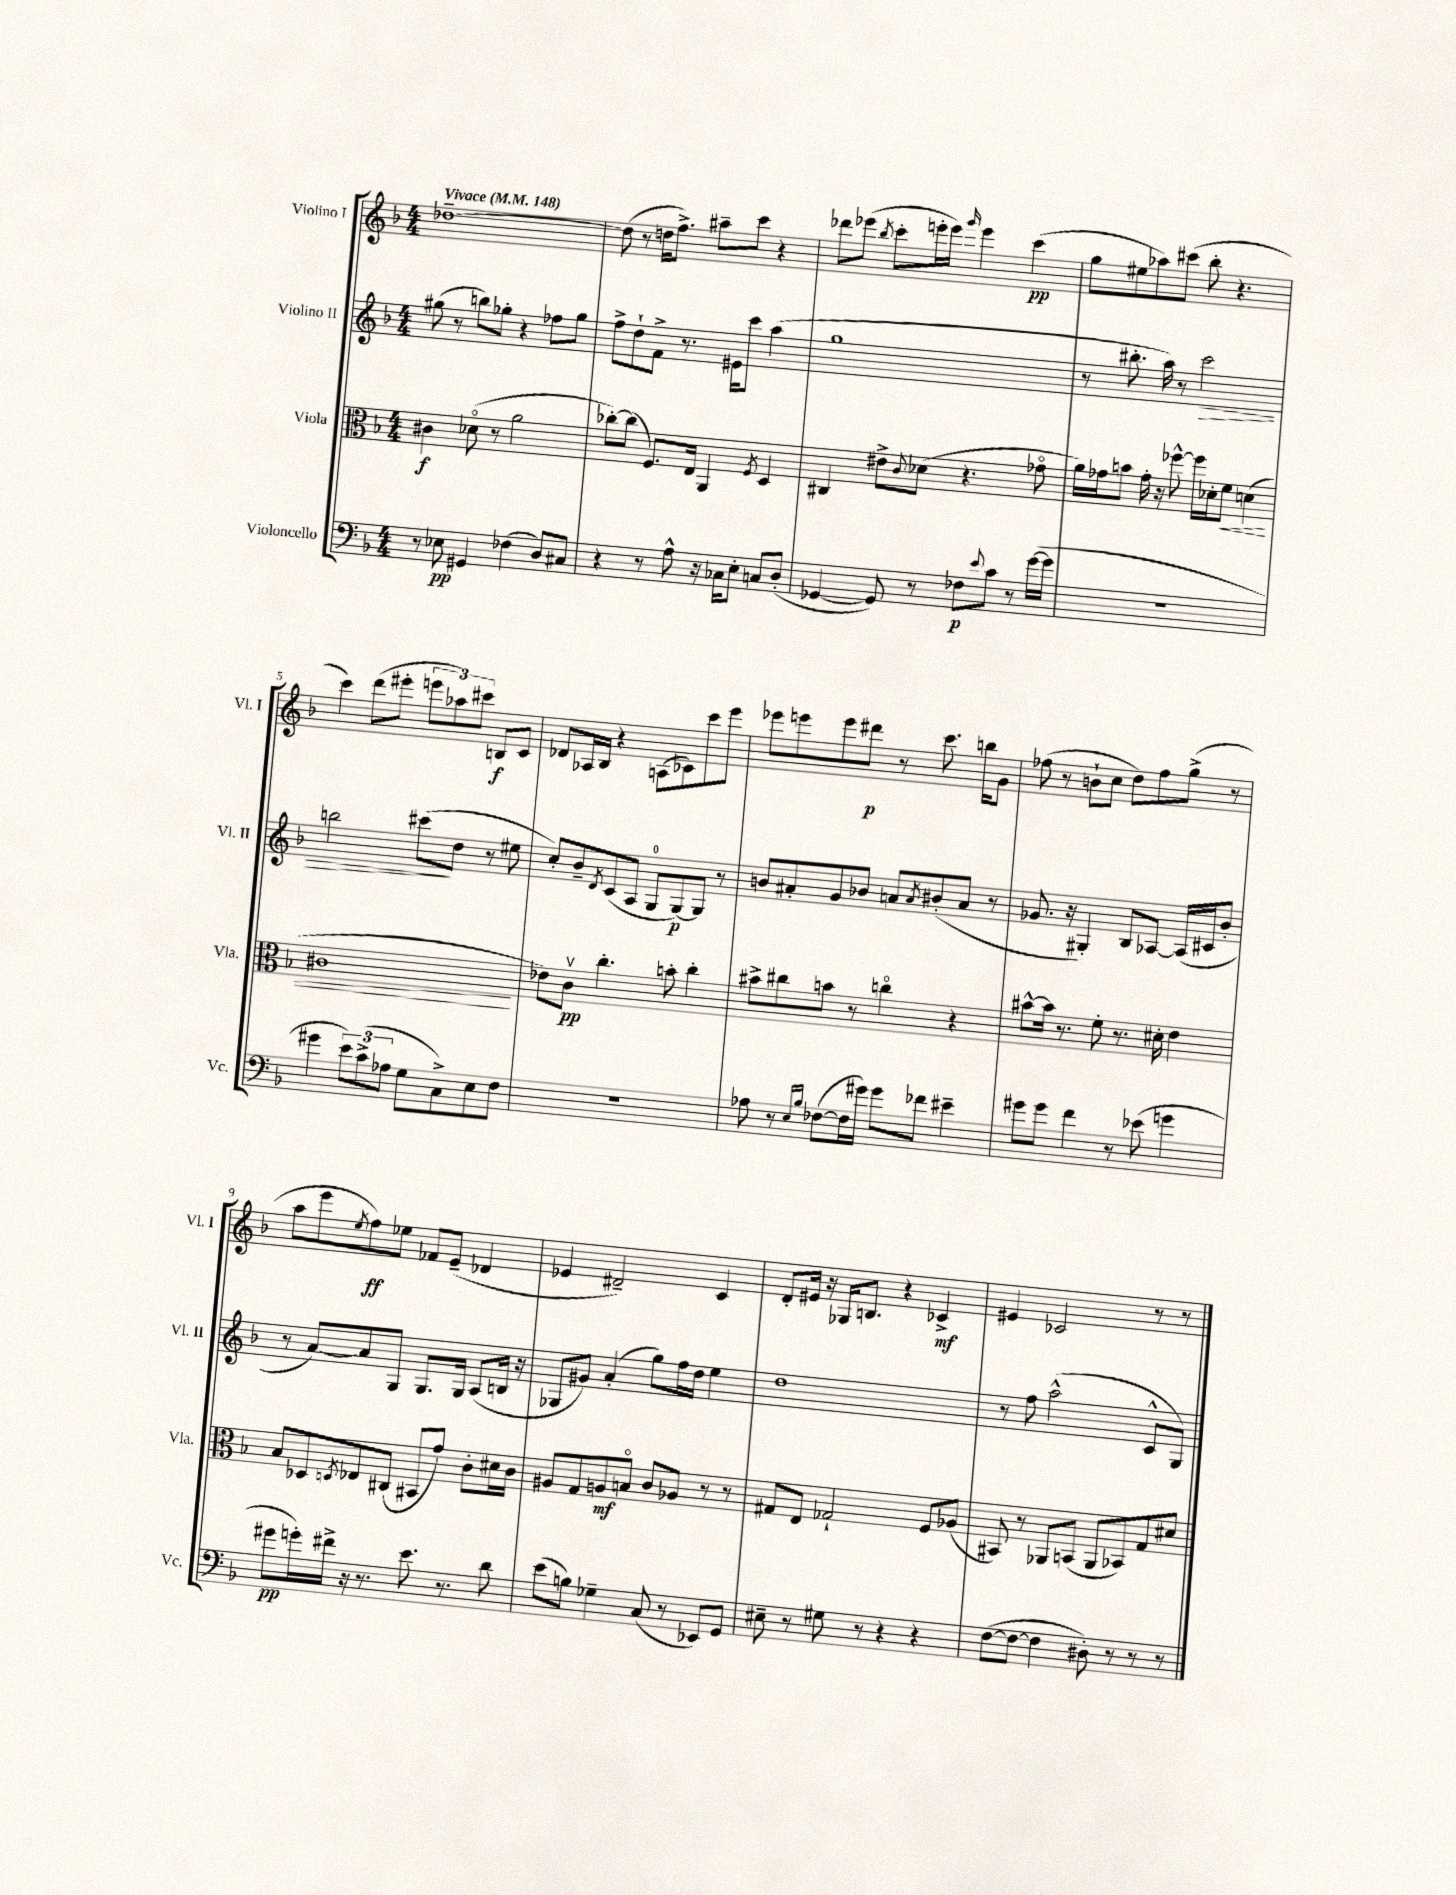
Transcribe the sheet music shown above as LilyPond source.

<<
\new StaffGroup <<
\new Staff = "s0" \with { instrumentName = "Violino I" shortInstrumentName = "Vl. I" } {
    \clef treble \key f \major \numericTimeSignature \time 4/4 \tempo "Vivace" 4 = 148
    des''1~-- |
    des''8( r8 d''16 f''8.->) ais''8-- c'''8 r4 |
    des'''8 ees'''8( \acciaccatura { bes''8 } c'''8-. e'''16-. e'''16) \grace { g'''16 } e'''4 c'''4\pp( |
    g''8 eis''8 aes''8) cis'''8( bes''8-. r4. |
    c'''4) d'''8( eis'''8-. \tuplet 3/2 { e'''8 aes''8) cis'''8 } b8\f c'8 |
    des'8 aes16 bes16 r4 a8( ces'8) c'''8 e'''8 |
    ees'''8 e'''8 e'''8 dis'''8\p r8 c'''8. b''16 g'8 |
    fes''8( r8 b'8-! c''8 d''8) fes''8 g''8->( r8 |
    a''8 e'''8 \acciaccatura { e''8 } f''8\ff) ees''8 fes'8 e'8--( des'4 |
    ees'4 dis'2--) c'4 |
    d'8-. eis'16 r16 ges16 b8. r4 ces'4->\mf |
    eis'4 ces'2 r8 r8 \bar "|." |
}
\new Staff = "s1" \with { instrumentName = "Violino II" shortInstrumentName = "Vl. II" } {
    \clef treble \key f \major \numericTimeSignature \time 4/4
    gis''8( r8 b''8) ges''8-. r4 fes''8 ges''8 |
    f''8-> d''8-! f'8-> r8. eis'16 c'''8 a''4( |
    g''1 |
    r8 bis''8.-. a''16) r8 c'''2\> |
    b''2 cis'''8\!( d''8 r8 eis''8 |
    c''8-.) bes'8-- \acciaccatura { d'8 } c'8( a8 g8-0 g8~\p) g8 r8 |
    b'8 ais'8-. g'8 bes'8 a'8 \acciaccatura { a'8 } bis'8-.( a'8 r8 |
    ges'8. r16 gis4-.) bes8 aes8~ aes16( cis'16 bes'8-. |
    r8 a'8~) a'8 g8 g8. g16 a8( b16 r16 |
    ges8 gis'8) a'4-.( g''8) f''16 d''16 e''4 |
    d''1 |
    r8 f''8 a''2-^( c'8-^ g8) \bar "|." |
}
\new Staff = "s2" \with { instrumentName = "Viola" shortInstrumentName = "Vla." } {
    \clef alto \key f \major \numericTimeSignature \time 4/4
    cis'4\f des'8\flageolet( r8 a'2 |
    ces''8~-.) ces''8( f8.) e16 a,4 \acciaccatura { f8 } d4 |
    cis4 eis'8-> \appoggiatura { c'8 } des'8( r4. ges'8\flageolet |
    a'16) ges'16 b'8 ges'16-. r16 fes''8~-^ fes''16 des'16-. f'8\< d'4( |
    cis'1\! |
    ees'8) c'8\upbow\pp c''4.-. b'8-. c''4-. |
    bis'8-> cis''8 b'8 r8 c''4\flageolet r4 |
    bis'8~-^ bis'16 r8. f'8-. r8. dis'16-. e'4 |
    bes8 des8 \acciaccatura { d8 } ees8 cis8( bis,8 g'8) c'8-. dis'16 c'16 |
    ais8 g8 a8\mf b8\flageolet c'8 aes8 r8 r8 |
    gis8 e8 ges2-! f8 aes8( |
    bis,8) r8 aes,8 b,8( aes,8 bes,8) g8 dis'8 \bar "|." |
}
\new Staff = "s3" \with { instrumentName = "Violoncello" shortInstrumentName = "Vc." } {
    \clef bass \key f \major \numericTimeSignature \time 4/4
    r8 ees8\pp gis,4 fes4( d8) cis8 |
    r4 r8 a8-^ r16 ces16 e8-. c8 d8-.( |
    ges,4~ ges,8) r8 fes8\p \appoggiatura { e'8 } c'8 r8 g'16~( g'16 |
    R1 |
    gis'4 \tuplet 3/2 { e'8) c'8->( aes8 } g8 c8->) e8 f8 |
    R1 |
    aes8 r8 \grace { e16 bes16 } fes8~( fes16 gis'16) gis'8 fes'8 eis'4-- |
    gis'8 gis'8 f'4 r8 ees'8( g'4 |
    gis'8\pp g'16-.) fis'16-> r16 r8. e'8. r8. d'8 |
    e'8( b8) ges4-- c8( r8 ees,8) g,8 |
    eis8-- r8 gis8 r8 r4 r4 |
    f8~( f8~ f4 dis8-.) r8 r8 r8 \bar "|." |
}
>>
>>
